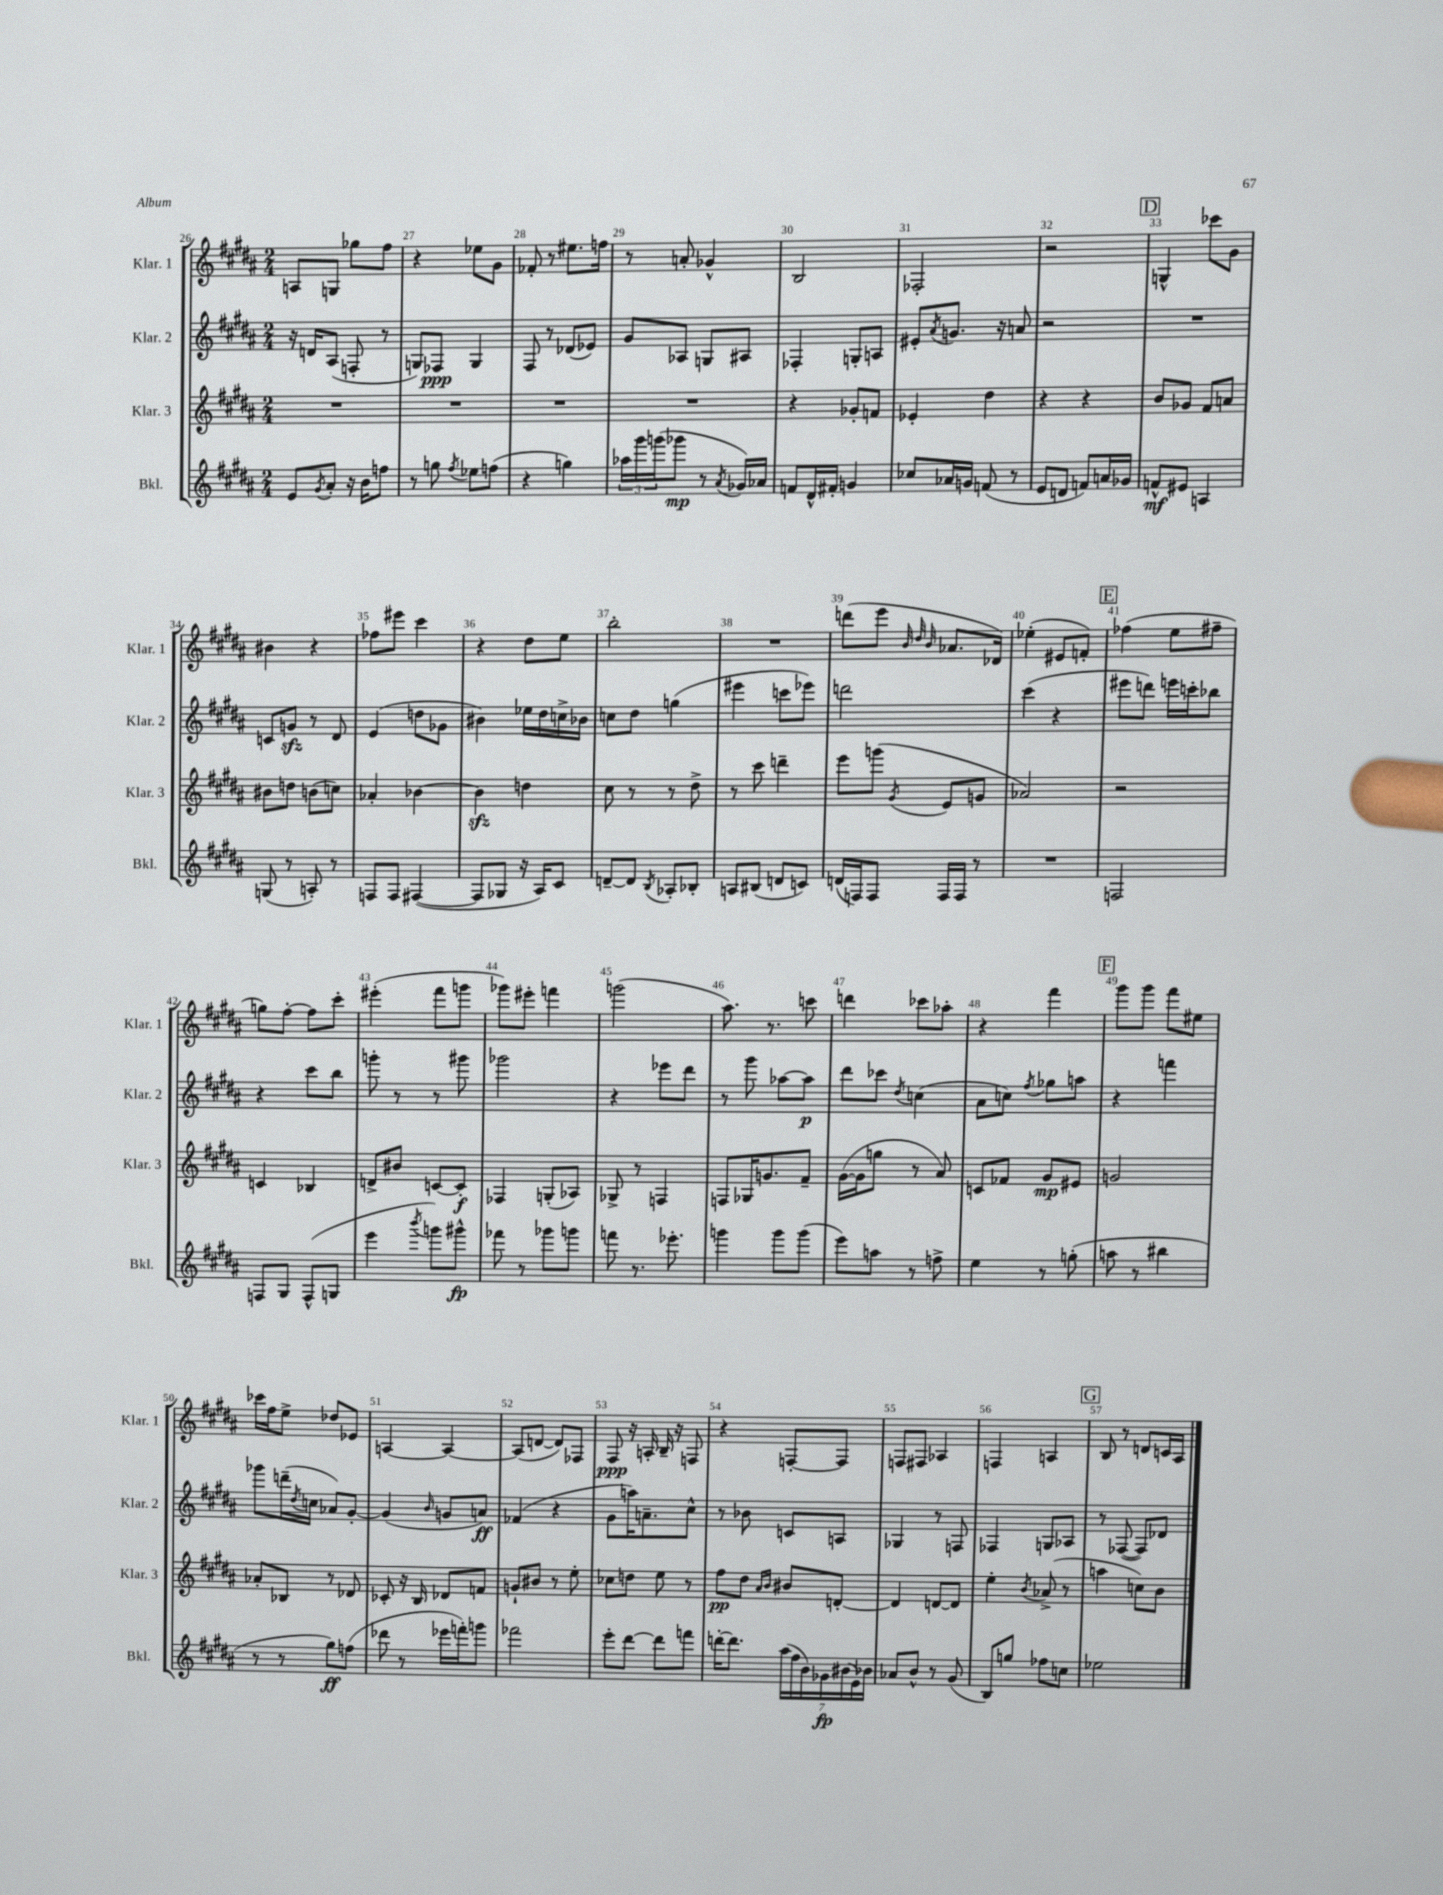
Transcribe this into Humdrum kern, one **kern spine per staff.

**kern	**dynam	**kern	**dynam	**kern	**dynam	**kern	**dynam
*part4	*part4	*part3	*part3	*part2	*part2	*part1	*part1
*staff4	*staff4	*staff3	*staff3	*staff2	*staff2	*staff1	*staff1
*I"Bkl.	*	*I"Klar. 3	*	*I"Klar. 2	*	*I"Klar. 1	*
*I'Bkl.	*	*I'Klar. 3	*	*I'Klar. 2	*	*I'Klar. 1	*
*clefG2	*	*clefG2	*	*clefG2	*	*clefG2	*
*k[f#c#g#d#a#]	*	*k[f#c#g#d#a#]	*	*k[f#c#g#d#a#]	*	*k[f#c#g#d#a#]	*
*M2/4	*	*M2/4	*	*M2/4	*	*M2/4	*
=26	=26	=26	=26	=26	=26	=26	=26
8e/L	.	2r	.	16r	.	8An/L	.
.	.	.	.	16dn/KL	.	.	.
8qg#/	.	.	.	.	.	.	.
8a#'/J	.	.	.	(8A#/J	.	8Gn/J	.
16r	.	.	.	8Fn'/	.	8gg-X\L	.
16b\KL	.	.	.	.	.	.	.
8ffn\J	.	.	.	8r	.	8ff#\J	.
=27	=27	=27	=27	=27	=27	=27	=27
8r	.	2r	.	8Gn/L)	.	4r	.
8ggn\	.	.	.	8F-X/J	ppp	.	.
8qff#/	.	.	.	.	.	.	.
8ee-X\L	.	.	.	4G/	.	8ee-X\L	.
(8ffn\J	.	.	.	.	.	8g#\J	.
=28	=28	=28	=28	=28	=28	=28	=28
4r	.	2r	.	8F#/	.	8f-X'/	.
.	.	.	.	8r	.	8r	.
4ggn\)	.	.	.	(8d-X/L	.	8.ee#X\L	.
.	.	.	.	8e-X/J)	.	.	.
.	.	.	.	.	.	16ffn\Jk	.
=29	=29	=29	=29	=29	=29	=29	=29
24aa-X\LL	.	2r	.	8g#/L	.	8r	.
24ggg#\	.	.	.	.	.	.	.
(24gggn\J	.	.	.	.	.	.	.
8ggg-X\J	mp	.	.	8A-X/J	.	8an'/	.
8r	.	.	.	8Gn/L	.	4g-X^^/	.
8qa#/	.	.	.	.	.	.	.
16g-X/LL)	.	.	.	8A#X/J	.	.	.
16a-X/JJ	.	.	.	.	.	.	.
=30	=30	=30	=30	=30	=30	=30	=30
8fn/L	.	4r	.	4F-X'/	.	2B/	.
16d#^^/L	.	.	.	.	.	.	.
16f#X'/JJ	.	.	.	.	.	.	.
4gn/	.	8g-X'/L	.	8Gn'/L	.	.	.
.	.	8fn/J	.	8An/J	.	.	.
=31	=31	=31	=31	=31	=31	=31	=31
8cc-X/L	.	4e-X'/	.	8e#X'/L	.	2F-X'/	.
.	.	.	.	8qa#/	.	.	.
16a-X/L	.	.	.	8.gn/J	.	.	.
16gn/JJ	.	.	.	.	.	.	.
(8fn/	.	4dd#\	.	.	.	.	.
.	.	.	.	16r	.	.	.
8r	.	.	.	8an/	.	.	.
=32	=32	=32	=32	=32	=32	=32	=32
8e/L	.	4r	.	2r	.	2r	.
8dn/J	.	.	.	.	.	.	.
8fn/L)	.	4r	.	.	.	.	.
16an/L	.	.	.	.	.	.	.
16g-X/JJ	.	.	.	.	.	.	.
!!LO:REH:place=s1:t=D
=33	=33	=33	=33	=33	=33	=33	=33
8fn^^/L	mf	8b/L	.	2r	.	4Gn^^/	.
8e#X/J	.	8g-X/J	.	.	.	.	.
4An/	.	8f#/L	.	.	.	8ccc-X\L	.
.	.	8an/J	.	.	.	8g#\J	.
!!LO:LB:g=z
=34	=34	=34	=34	=34	=34	=34	=34
(8Gn/	.	8b#X\L	.	8cn/L	.	4b#X\	.
8r	.	8ddn\J	.	8gnzz/J	.	.	.
8An'/)	.	(8bn\L	.	8r	.	4r	.
8r	.	8ccn\J)	.	8d#/	.	.	.
=35	=35	=35	=35	=35	=35	=35	=35
8Fn/L	.	4a-X'/	.	(4e/	.	8ff-X\L	.
8F/J	.	.	.	.	.	8eee#X\J	.
([4F#X/	.	[4b-X\	.	8ddn\L	.	4ccc#\	.
.	.	.	.	8g-X\J	.	.	.
=36	=36	=36	=36	=36	=36	=36	=36
8F#/L]	.	4b-zz\]	.	4b#X\)	.	4r	.
8G-X/J	.	.	.	.	.	.	.
16r	.	4ddn\	.	16ee-X\LL	.	8dd#\L	.
16A#/KL)	.	.	.	16dd#\	.	.	.
8c#/J	.	.	.	16ccn^\	.	8ee\J	.
.	.	.	.	16b-X\JJ	.	.	.
=37	=37	=37	=37	=37	=37	=37	=37
[8dn~/L	.	8cc#\	.	8ccn\L	.	2bb'\	.
8d/J]	.	8r	.	8dd#\J	.	.	.
8qB/	.	.	.	.	.	.	.
8A-X'/L	.	8r	.	(4ggn\	.	.	.
8B-X'/J	.	8dd#^\	.	.	.	.	.
=38	=38	=38	=38	=38	=38	=38	=38
8An/L	.	8r	.	4eee#X\	.	2r	.
(8B#X/J	.	8ccc#\	.	.	.	.	.
8dn/L	.	4dddn~\	.	8cccn\L	.	.	.
8cn/J)	.	.	.	8eee-X\J)	.	.	.
=39	=39	=39	=39	=39	=39	=39	=39
(16dn/LL	.	8eee\L	.	2dddn\	.	(8dddn\L	.
16Fn/J)	.	.	.	.	.	.	.
8F/J	.	(8gggn\J	.	.	.	8eee\J	.
.	.	.	.	.	.	32qqb/	.
.	.	.	.	.	.	32qqdd#/	.
.	.	8qg#/	.	.	.	32qqb/	.
16F/LL	.	8e/L	.	.	.	8.a-X/L	.
16F/JJ	.	.	.	.	.	.	.
8r	.	8gn/J	.	.	.	.	.
.	.	.	.	.	.	16d-X/Jk)	.
=40	=40	=40	=40	=40	=40	=40	=40
2r	.	2a-X/)	.	(4ccc#\	.	(4ee-X'\	.
.	.	.	.	4r	.	8e#X/L	.
.	.	.	.	.	.	8fn'/J)	.
!!LO:REH:place=s1:t=E
=41	=41	=41	=41	=41	=41	=41	=41
2Fn/	.	2r	.	8eee#X\L	.	(4ff-X\	.
.	.	.	.	8dddn\J)	.	.	.
.	.	.	.	16eeen\LL	.	8ee\L	.
.	.	.	.	16cccn'\J	.	.	.
.	.	.	.	8bb-X\J	.	8ff#X~\J	.
!!LO:LB:g=z
=42	=42	=42	=42	=42	=42	=42	=42
8Fn/L	.	4cn/	.	4r	.	8ggn\L)	.
8G#/J	.	.	.	.	.	[8ff#'\J	.
(8F^^/L	.	4B-X/	.	8ccc#\L	.	8ff#\L]	.
8Gn/J	.	.	.	8bb\J	.	8ccc#'\J	.
=43	=43	=43	=43	=43	=43	=43	=43
4eee\	.	8dn^/L	.	8gggn'\	.	(4eee#X'\	.
.	.	8b#X/J	.	8r	.	.	.
8qbbb/	.	.	.	.	.	.	.
8gggn\L)	.	[8cn/L	.	8r	.	8fff#\L	.
8ggg#X^^\J	fp	8c'/J]	f	8ggg#X\	.	8gggn\J	.
=44	=44	=44	=44	=44	=44	=44	=44
8fff-X\	.	4F-X/	.	2ggg-X\	.	8ggg-X\L)	.
8r	.	.	.	.	.	8eee#X'\J	.
8ggg-X\L	.	(8Gn'/L	.	.	.	4fffn\	.
8gggn\J	.	8A-X/J)	.	.	.	.	.
=45	=45	=45	=45	=45	=45	=45	=45
8fffn\	.	8G-X^/	.	4r	.	(2gggn\	.
8.r	.	8r	.	.	.	.	.
.	.	4Fn/	.	8eee-X\L	.	.	.
8.eee-X'\	.	.	.	.	.	.	.
.	.	.	.	8ddd#\J	.	.	.
=46	=46	=46	=46	=46	=46	=46	=46
4gggn\	.	8Fn/L	.	8r	.	8.aa#\)	.
.	.	16G-X/K	.	8ggg#\	.	.	.
.	.	8.gn/	.	.	.	8.r	.
8ggg\L	.	.	.	[8aa-X\L	.	.	.
(8ggg\J	.	8f#~/J	.	8aa-\J]	p	8cccn\	.
=47	=47	=47	=47	=47	=47	=47	=47
8eee\L)	.	([16g#\LL	.	8ddd#\L	.	4dddn\	.
.	.	16g#\J]	.	.	.	.	.
8aan\J	.	8ggn\J	.	8ccc-X\J	.	.	.
.	.	.	.	8qdd#/	.	.	.
8r	.	8r	.	(4ccn\	.	8ccc-X\L	.
8ffn^\	.	8a#/)	.	.	.	8aa-X'\J	.
=48	=48	=48	=48	=48	=48	=48	=48
4ee\	.	8cn/L	.	8a#\L	.	4r	.
.	.	8f-X/J	.	8ccn\J)	.	.	.
.	.	.	.	8qff#/	.	.	.
8r	.	8g#/L	mp	8gg-X\L	.	4fff#\	.
(8ggn'\	.	8e#X/J	.	8aan\J	.	.	.
!!LO:REH:place=s1:t=F
=49	=49	=49	=49	=49	=49	=49	=49
8aan\	.	2gn/	.	4r	.	8ggg#\L	.
8r	.	.	.	.	.	8ggg#\J	.
4bb#X\	.	.	.	4fffn\	.	8fff#\L	.
.	.	.	.	.	.	8ee#X\J	.
!!LO:LB:g=z
=50	=50	=50	=50	=50	=50	=50	=50
8r	.	8a-X'/L	.	8ggg-X\L	.	16ccc-X\LL	.
.	.	.	.	.	.	16ff#\J	.
8r	.	8B-X/J	.	(16dddn~\L	.	8ee^\J	.
.	.	.	.	8qdd#/	.	.	.
.	.	.	.	16ccn\JJ	.	.	.
8gg#\L)	ff	8r	.	8a-X/L)	.	8dd-X/L	.
(8ffn\J	.	8d-X/	.	[8g#'/J	.	8e-X/J	.
=51	=51	=51	=51	=51	=51	=51	=51
8ddd-X\	.	8c-X'/	.	(4g#/]	.	[4An/	.
8r	.	16r	.	.	.	.	.
.	.	16B/	.	.	.	.	.
.	.	.	.	16qqb/	.	.	.
16eee-X\LL	.	8d-X/L	.	8gn/L	.	4A/_	.
16fffn'\J)	.	.	.	.	.	.	.
8gggn\J	.	8fn/J	.	8an/J)	ff	.	.
=52	=52	=52	=52	=52	=52	=52	=52
2fff-X\	.	8gn`/L	.	(4f-X/	.	(8A/L]	.
.	.	8b#X/J	.	.	.	[8dn/J	.
.	.	8r	.	4r	.	8d/L])	.
.	.	8ee'\	.	.	.	8F-X/J	.
=53	=53	=53	=53	=53	=53	=53	=53
8eee'\L	.	8cc-X\L	.	8g#\L	.	8F#/	ppp
[8ddd#\J	.	8ddn\J	.	16aan\K)	.	16r	.
.	.	.	.	8.an~\	.	16An'/	.
8ddd#\L]	.	8ee\	.	.	.	16B~/	.
.	.	.	.	.	.	16r	.
8fffn\J	.	8r	.	8cc#^^\J	.	8Fn/	.
=54	=54	=54	=54	=54	=54	=54	=54
[16dddn'\KL	.	8ff#\L	pp	8r	.	4r	.
8.ddd\J]	.	.	.	.	.	.	.
.	.	8dd#\J	.	8b-X\	.	.	.
.	.	16qqa#/LL	.	.	.	.	.
.	.	16qqb/JJ	.	.	.	.	.
(28aa#\LL	.	8b#X/L	.	8cn/L	.	[8Fn'/L	.
28ff#\	.	.	.	.	.	.	.
28b\)	.	.	.	.	.	.	.
28g-X\	fp	.	.	.	.	.	.
.	.	[8dn'/J	.	8An/J	.	8F/J]	.
(28b#X\	.	.	.	.	.	.	.
28e\)	.	.	.	.	.	.	.
28b-X\JJ	.	.	.	.	.	.	.
=55	=55	=55	=55	=55	=55	=55	=55
8a-X/L	.	4d/]	.	4G-X/	.	8Fn/L	.
8b^^/J	.	.	.	.	.	8F#X/J	.
8r	.	[8dn/L	.	8r	.	4A-X/	.
(8g#/	.	8d/J]	.	8Fn/	.	.	.
=56	=56	=56	=56	=56	=56	=56	=56
8B/L)	.	4ee'\	.	4F-X/	.	4Fn/	.
8ggn/J	.	.	.	.	.	.	.
.	.	8qb/	.	.	.	.	.
8ff-X\L	.	(8a-X^/	.	8Gn/L	.	4An/	.
8ccn\J	.	8r	.	8A-X/J	.	.	.
!!LO:REH:place=s1:t=G
=57	=57	=57	=57	=57	=57	=57	=57
2ee-X\	.	4aan\	.	8r	.	8B/	.
.	.	.	.	([8F-X/	.	8r	.
.	.	8ccn\L)	.	8F-/L])	.	8dn/L	.
.	.	8b\J	.	8d-X/J	.	16cn/L	.
.	.	.	.	.	.	16A#/JJ	.
==	==	==	==	==	==	==	==
*-	*-	*-	*-	*-	*-	*-	*-
